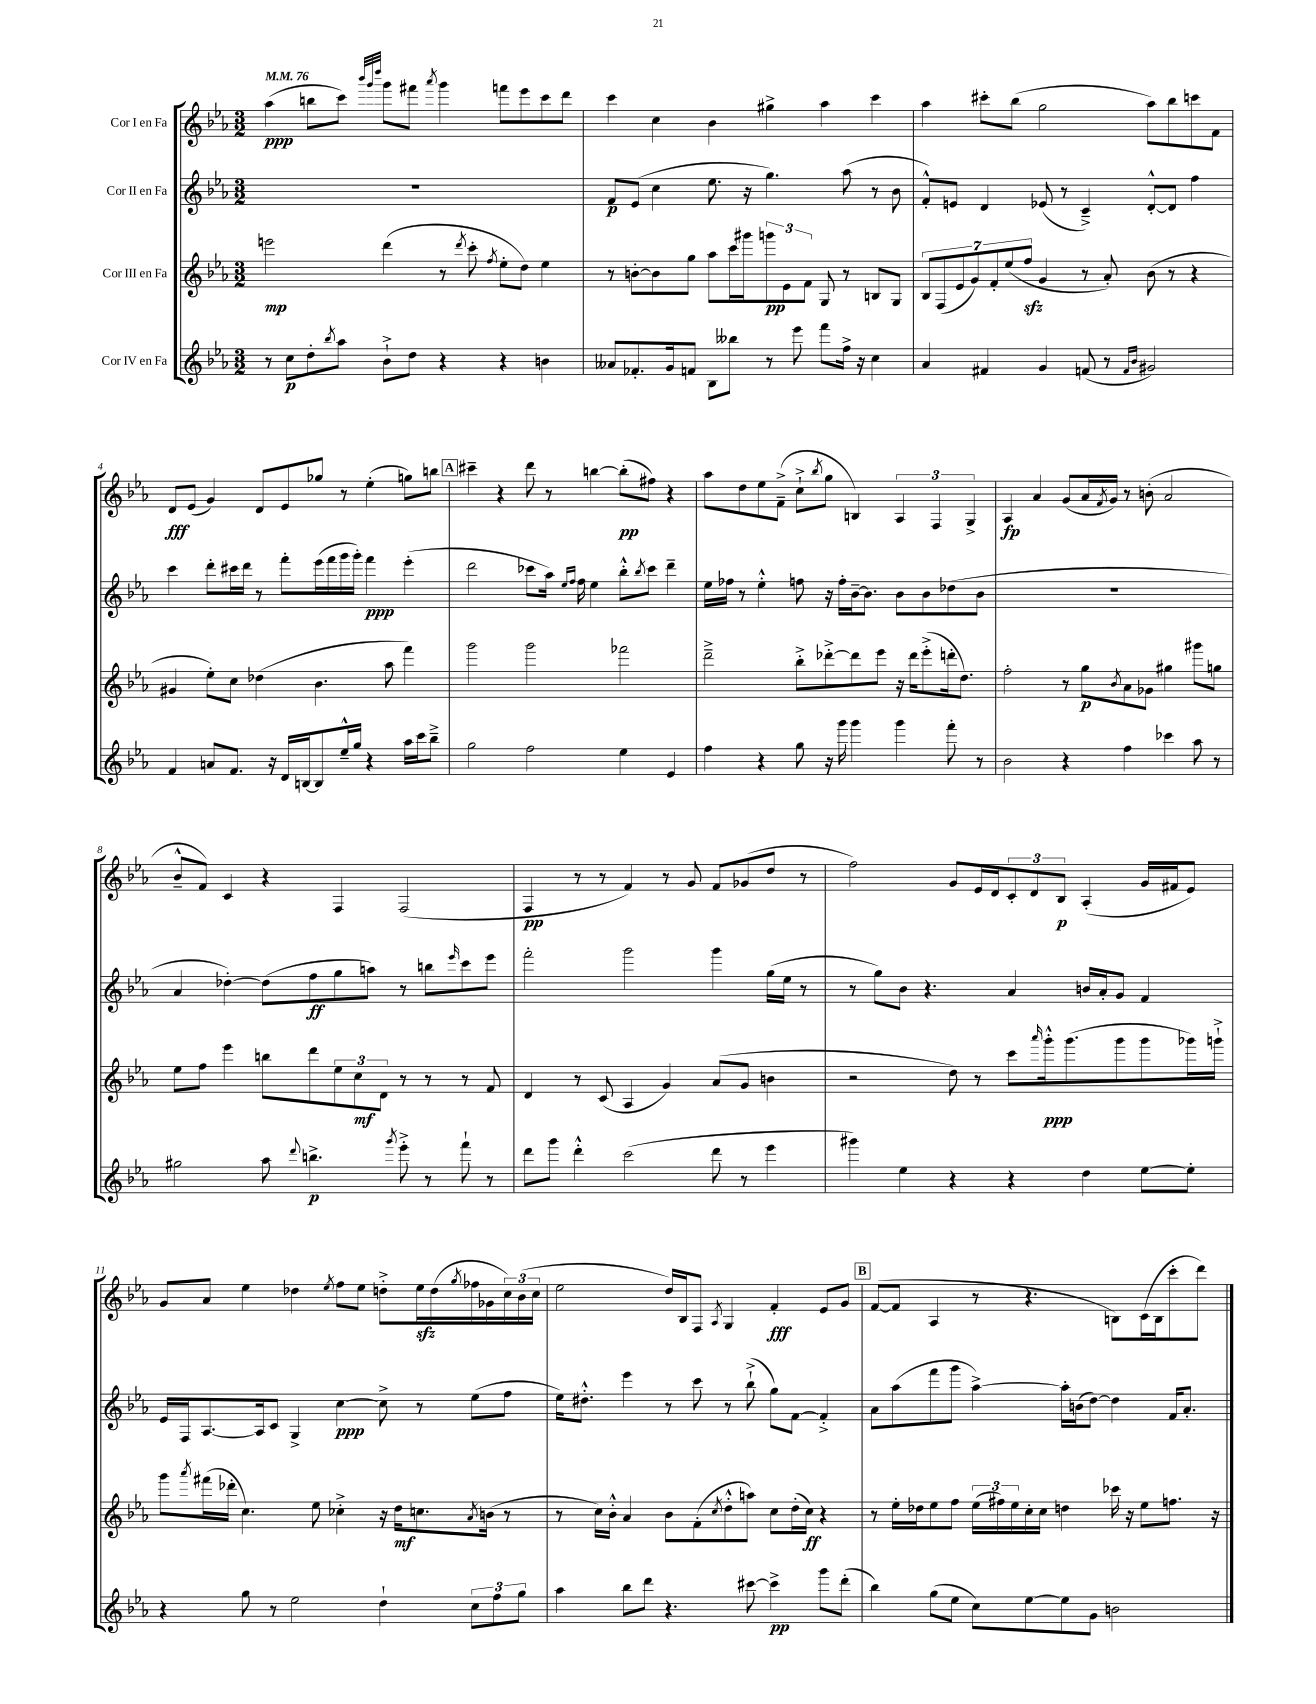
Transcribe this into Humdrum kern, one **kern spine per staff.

**kern	**kern	**kern	**kern
*staff4	*staff3	*staff2	*staff1
*clefG2	*clefG2	*clefG2	*clefG2
*k[b-e-a-]	*k[b-e-a-]	*k[b-e-a-]	*k[b-e-a-]
*M3/2	*M3/2	*M3/2	*M3/2
*MM76	*MM76	*MM76	*MM76
8r	2eee	1.r	(4aa-
8cc	.	.	.
8dd'	.	.	8bb
8qbb-	.	.	.
8aa-	.	.	8ccc)
.	.	.	32qqbbb-
.	.	.	32qqggg
.	.	.	32qqdddd
8b-`^	(4ddd	.	8ggg
8dd	.	.	8fff#
.	.	.	8qaaa-
4r	8r	.	4ggg
.	8qddd	.	.
.	8ccc'	.	.
.	8qff	.	.
4r	8ee-'	.	8fff
.	8dd)	.	8eee-
4b	4ee-	.	8ccc
.	.	.	8ddd
=	=	=	=
8a--	8r	8f	4ccc
8.f-'	[8b'	(8e-	.
.	8b]	4cc	4cc
16g	.	.	.
8f	8gg	.	.
8B-	8aa-	8.ee-	4b-
8bb--	16ccc	.	.
.	16ggg#	16r	.
8r	12ggg	4.gg)	4gg#^
.	12e-	.	.
8eee-	.	.	.
.	12f	.	.
8fff	8G	.	4aa-
16ff^	8r	(8aa-	.
16r	.	.	.
4cc	8B	8r	4ccc
.	8G	8b-	.
=	=	=	=
4a-	14B-	8f'^^)	4aa-
.	(14F	.	.
.	.	8e	.
.	14e-	.	.
.	14g)	.	.
4f#	.	4d	8ccc#'
.	14f'	.	.
.	(14ee-	.	.
.	.	.	(8bb-
.	14ff	.	.
4g	4g	(8e-	2gg
.	.	8r	.
(8f	8r	4c~^)	.
8r	8a-')	.	.
16qqf	.	.	.
16qqb-	.	.	.
2g#)	(8b-	[8d'^^	8aa-)
.	8r	8d]	8bb-
.	4r	4ff	8ccc
.	.	.	8f
=	=	=	=
4f	4g#	4ccc	8d
.	.	.	(8e-
8a	8ee-')	8ddd'	4g)
8.f	8cc	16ccc#	.
.	.	16ddd	.
.	(4dd-	8r	8d
16r	.	.	.
16d	.	8fff'	8e-
[16B	.	.	.
8B]	4.b-	(16eee-	8gg-
.	.	16fff	.
16ee-~^^	.	16ggg	8r
16gg	.	16ggg')	.
4r	.	4fff	(4ee-'
.	8aa-	.	.
16aa-	4fff)	(4eee-'	8gg)
16ccc	.	.	.
8bb-~^	.	.	8bb
=	=	=	=
2gg	2ggg	2ddd	4ccc#~
.	.	.	4r
2ff	2ggg	8ccc-	8ddd
.	.	16aa-)	8r
.	.	16qqee-	.
.	.	16qqff	.
.	.	16ff	.
.	.	4ee-	[4bb
4ee-	2fff-	8bb-'^^	(8bb']
.	.	8qbb-	.
.	.	8ccc-	8ff#)
4e-	.	4ddd~	4r
=	=	=	=
4ff	2ddd~^	16ee-	8aa-
.	.	16ff-	.
.	.	8r	8dd
4r	.	4ee-'^^	8ee-
.	.	.	(8f~^
8gg	8bb-'^	8ff	8cc`^
.	.	.	8qbb-
16r	[8ddd-'^	16r	8gg
16ggg	.	16ff'	.
4ggg	8ddd-]	[16b-~	4B)
.	.	8.b-]	.
.	8eee-	.	.
4ggg	16r	8b-	6A-
.	16ddd-	.	.
.	(8eee-'^	8b-	.
.	.	.	6F
8fff'	16ddd'	(8dd-	.
.	8.dd)	.	.
.	.	.	6G^
8r	.	8b-	.
=	=	=	=
2b-	2ff'	1.r	4A-
.	.	.	4a-
4r	8r	.	(8g
.	8gg	.	16a-
.	.	.	8qf
.	.	.	16g)
.	8qb-	.	.
4ff	8a-	.	8r
.	8g-	.	(8b'
4ccc-	4gg#	.	2a-
8aa-	8ggg#	.	.
8r	8gg	.	.
=	=	=	=
2gg#	8ee-	4a-	8b-~^^
.	8ff	.	8f)
.	4eee-	[4dd-')	4c
8aa-	8bb	(8dd-]	4r
8qqddd	.	.	.
4.bb^	8ddd	8ff	.
.	12ee-	8gg	4F
.	12cc	.	.
.	.	8aa)	.
.	12d	.	.
8qggg	.	.	.
8eee-'^	8r	8r	(2F
8r	8r	8bb	.
.	.	16qqeee-	.
8fff`	8r	8ccc	.
8r	8f	8eee-	.
=	=	=	=
8ddd	4d	2fff'	4F
8ggg	.	.	.
4ddd'^^	8r	.	8r
.	(8c	.	8r
(2ccc	4A-	2ggg	4f)
.	4g)	.	8r
.	.	.	8g
8ddd	(8a-	4ggg	8f
8r	8g	.	(8g-
4eee-	4b	(16gg	8dd
.	.	16ee-	.
.	.	8r	8r
=	=	=	=
4ggg#)	2r	8r	2ff)
.	.	8gg)	.
4ee-	.	8b-	.
.	.	4.r	.
4r	8dd)	.	8g
.	8r	.	16e-
.	.	.	16d
4r	8ccc	4a-	12c'
.	.	.	12d
.	16qqaaa-	.	.
.	16ggg'^^	.	.
.	.	.	12B-
.	(8.ggg	.	.
4dd	.	16b	(4A-'
.	.	16a-'	.
.	8ggg	8g	.
[8ee-	8ggg	4f	16g
.	.	.	16f#
8ee-']	16ggg-)	.	8e-)
.	16ggg`^	.	.
=	=	=	=
4r	8ggg	16e-	8g
.	.	16F	.
.	8qaaa-	.	.
.	(16fff#	[8.A-	8a-
.	16ddd-'	.	.
8gg	4.cc)	.	4ee-
.	.	16A-]	.
8r	.	8c	.
2ee-	.	4G^	4dd-
.	8ee-	.	.
.	.	.	8qee-
.	4cc-'^	[4cc	8ff
.	.	.	8ee-
4dd`	16r	8cc^]	8dd'^
.	16dd	.	.
.	8.cc	8r	16ee-
.	.	.	(16dd
.	.	.	8qgg
12cc	.	(8ee-	16ff-
.	8qa-	.	.
.	(16b	.	16g-
12ff	.	.	.
.	8r	8ff	24cc)
12gg	.	.	(24b-
.	.	.	24cc
=	=	=	=
4aa-	8r	16ee-)	2ee-
.	.	8.dd#'^^	.
.	16cc)	.	.
.	16b-'^^	.	.
8bb-	4a-	4eee-	.
8ddd	.	.	.
4.r	8b-	8r	16dd)
.	.	.	16B-
.	(8f'	8ccc	8F
.	8qcc	.	8qA-
.	8dd'^^	8r	4G
[8ccc#	8aa)	(8bb-`^	.
4ccc#^]	8cc	8gg)	4f'
.	(16dd'	[8f	.
.	16cc)	.	.
8ggg	4r	4f'^]	8e-
(8ddd'	.	.	8g
=	=	=	=
4bb-)	8r	8a-	([8f
.	16ee-'	(8aa-	8f]
.	16dd-	.	.
(8gg	8ee-	8fff	4A-
8ee-	8ff	8ggg	.
8cc)	(24ee-	[4aa-^)	8r
.	24ff#)	.	.
.	24ee-	.	.
[8ee-	16cc'	.	4.r
.	16cc	.	.
8ee-]	4dd	16aa-']	.
.	.	(16b	.
8g	.	[8dd)	.
2b	16ccc-	4dd]	8B)
.	16r	.	.
.	8ee-	.	(16c
.	.	.	16B
.	8.ff	16f	8ccc'
.	.	8.a-'	.
.	.	.	8ddd)
.	16r	.	.
==	==	==	==
*-	*-	*-	*-
